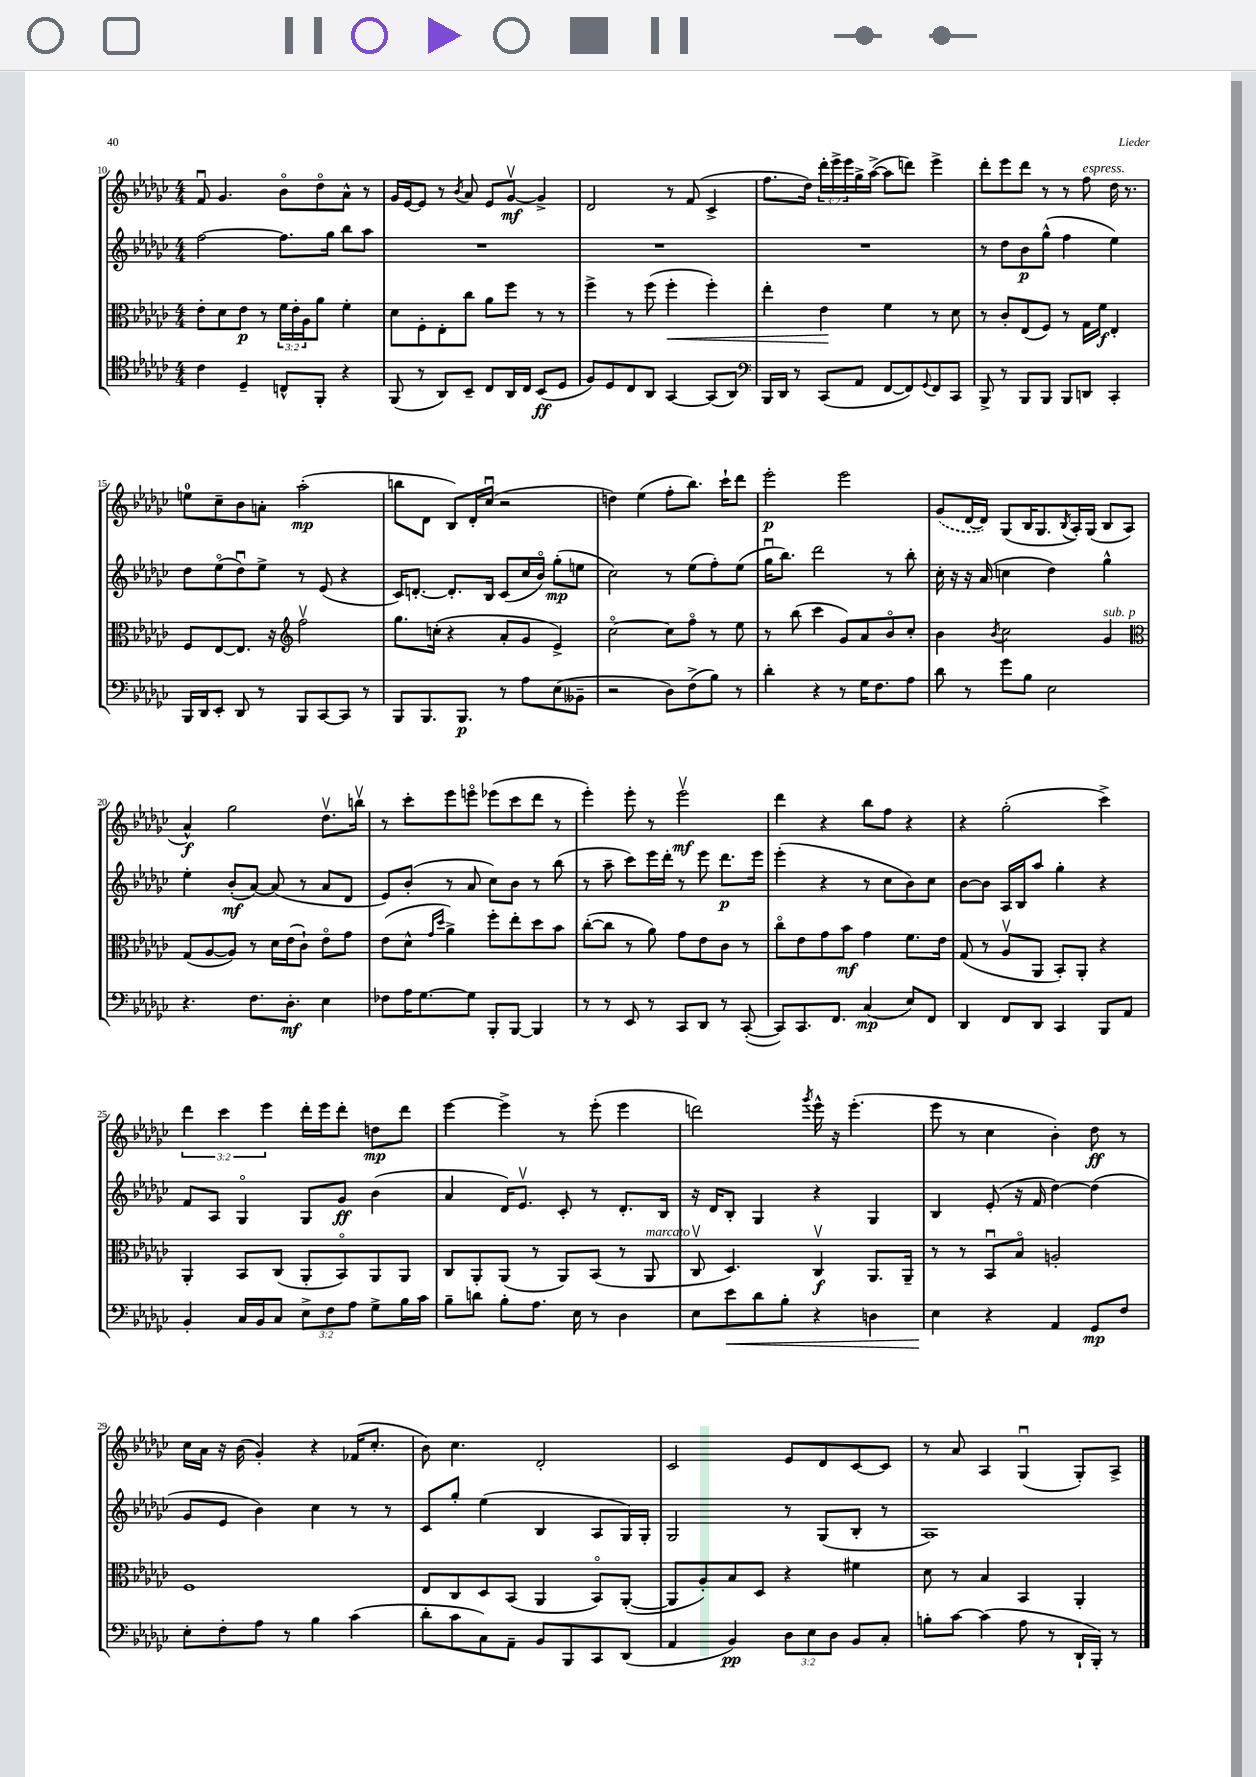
<<
\new StaffGroup <<
\new Staff = "s0" {
    \clef treble \key ges \major \numericTimeSignature \time 4/4 \override Staff.TupletNumber.text = #tuplet-number::calc-fraction-text
    f'8\downbow ges'4. bes'8\flageolet des''8\flageolet aes'8-^ r8 |
    ges'16 ees'16~ ees'8 r8 \acciaccatura { bes'8 } aes'8 ees'8 ges'8~\upbow\mf ges'4-> |
    des'2 r8 f'8( ces'4-> |
    f''8. des''16) \tuplet 3/2 { des'''16-. ees'''16-> ees'''16 } ges''16-> aes''16~->( aes''8 d'''8) ees'''4-> |
    des'''8-. ees'''8 des'''8 r8 r8 f''8^\markup { \italic "espress." } des''16 r8. |
    e''8-0 ces''8-- bes'8 a'8-. aes''2-.\mp( |
    b''8 des'8 bes8) des'16-. ces''16\downbow( r2 |
    d''4) ees''4( f''8-. bes''8.) ces'''16-! des'''8 |
    ees'''2-.\p ees'''2 |
    \once \slurDashed ges'8( des'16~ des'16) ges8( bes16 ges8. \acciaccatura { bes8 } aes16-.) ges16( bes8 aes8 |
    aes'4-^\f) ges''2 des''8.\upbow b''16\upbow |
    r8 ces'''8-. ees'''8 e'''8\flageolet ees'''8( ces'''8 des'''8 r8 |
    ees'''4-.) ees'''8-. r8 ees'''2\upbow\mf |
    des'''4 r4 bes''8 f''8 r4 |
    r4 ges''2-.( ces'''4->) |
    \tuplet 3/2 { des'''4 ces'''4 ees'''4 } des'''16-. ees'''16 des'''8-. d''8\mp des'''8 |
    ees'''4~ ees'''4-> r8 ees'''8-.( ees'''4 |
    d'''2) \acciaccatura { ges'''8 } ees'''16-^ r16 ees'''4.-.( |
    ees'''8 r8 ces''4 bes'4-.) des''8\ff r8 |
    ces''16 aes'16 r16 bes'16( ges'4-.) r4 fes'16( ces''8.-. |
    bes'8) ces''4. des'2-. |
    ces'2 ees'8 des'8 ces'8~ ces'8 |
    r8 aes'8 aes4 ges4\downbow( ges8-.) aes8-> \bar "|." |
}
\new Staff = "s1" {
    \clef treble \key ges \major \numericTimeSignature \time 4/4
    f''2~ f''8. ges''16 bes''8 aes''8 |
    R1 |
    R1 |
    R1 |
    r8 des''8 bes'8\p ges''8-^( f''4 ees''4) |
    des''8 ees''8\flageolet( des''8\downbow) ees''8-> r8 ees'8( r4 |
    ces'16) d'8.~-. d'8.-. bes16 ces'8( ces''16 bes'16\flageolet) ges''8-.\mp( e''8 |
    ces''2) r8 ees''8( f''8-.) ees''8( |
    ges''16\downbow bes''8.) des'''2 r8 bes''8-. |
    ces''16-. r16 r16 aes'16( c''4 des''4) ges''4-^ |
    ees''4-. bes'8-.\mf( aes'8~) aes'8( r8 aes'8 des'8 |
    ees'8) bes'8-.( r8 aes'8 ces''8) bes'8 r8 bes''8( |
    r8 aes''8-- ces'''8) ees'''16 des'''16-. r8 ees'''8 des'''8.\p ees'''16 |
    ees'''4-.( r4 r8 ces''8 bes'8) ces''8 |
    bes'8~ bes'8 aes16 bes16 aes''8 ges''4-. r4 |
    f'8 aes8 ges4\flageolet ges8 ges'8\ff bes'4( |
    aes'4 des'16) ees'8.\upbow ces'8-. r8 des'8.-. bes16 |
    r16 des'16 bes8-. ges4 r4 ges4 |
    bes4 ees'8-.( r16 f'16 des''4~) des''4( |
    ges'8 ees'8 bes'4) ces''4 r8 r8 |
    ces'8 ges''8-. ees''4( bes4 aes8 ges16) ges16-. |
    ges2 r8 ges8( bes8-. r8 |
    aes1) \bar "|." |
}
\new Staff = "s2" {
    \clef alto \key ges \major \numericTimeSignature \time 4/4 \override Staff.TupletNumber.text = #tuplet-number::calc-fraction-text
    ees'8-. des'8 ees'8\p r8 \tuplet 3/2 { f'16 ees'16-. aes16 } aes'8 f'4-. |
    des'8 f8-. ees8-. ces''8 aes'8 f''8 r8 r8 |
    f''4-> r8 f''8( f''4-.\< f''4-.) |
    ees''4-. ees'4\! f'4 r8 des'8 |
    r8 ces'8-. ees8( f8) r8 ges16 f'16\f ees4-. |
    f8 ees8~ ees8. r16 \clef treble f''2\upbow |
    ges''8. c''16-.( r4 aes'8-. ges'8 ees'4->) |
    ces''2~\flageolet ces''8 f''8\flageolet r8 ees''8 |
    r8 bes''8( ces'''4 ges'8) aes'8 bes'8\flageolet ces''8-. |
    bes'4 \acciaccatura { bes'8 } ces''2 ges'4^\markup { \italic "sub. p" } |
    \clef alto ges8( aes8~ aes8) r8 des'16 ees'16( ces'8-!) ees'8\flageolet ges'8 |
    ees'8( des'8-^ \grace { ges'16 des''16 } aes'4->) f''8-. ees''8-. des''8 bes'8 |
    ces''8~-.( ces''8 r8 aes'8) ges'8 ees'8 ces'8 r8 |
    ces''8\flageolet ees'8 ges'8 bes'8\mf ges'4 f'8. ees'16 |
    ges8( r8 aes8\upbow aes,8 bes,8-.) aes,8-. r4 |
    aes,4-. bes,8 ces8( aes,8-. bes,8\flageolet) aes,8 aes,8 |
    ces8 aes,8-. aes,8( r8 aes,8) bes,8( r8 aes,8^\markup { \italic "marcato" } |
    ces8\upbow des4.) ces4\upbow\f aes,8. aes,16-- |
    r8 r8 bes,8\downbow bes8\flageolet a2-. |
    f1 |
    ees8 ces8 des8 bes,8( aes,4 bes,8\flageolet) aes,8~-.( |
    aes,8 aes8-.) bes8 des8 r4 fis'4 |
    des'8 r8 bes4 bes,4 aes,4-. \bar "|." |
}
\new Staff = "s3" {
    \clef tenor \key ges \major \numericTimeSignature \time 4/4 \override Staff.TupletNumber.text = #tuplet-number::calc-fraction-text
    ces'4 des4-- c8-^ f,8-. r4 |
    f,8( r8 aes,8) bes,8-- ces8 aes,16 ces16 bes,8\ff( des8 |
    f8) des8 ces8 aes,8 ges,4~ ges,8( aes,8) |
    \clef bass bes,,16 des,16 r8 ces,8( aes,8 f,8~ f,8) \appoggiatura { ges,8 } f,8 ces,8 |
    bes,,8-> r8 bes,,8 bes,,8 bes,,8 d,8 ces,4-. |
    bes,,16 des,16 ees,8-. des,8 r8 bes,,8 ces,8~ ces,8 r8 |
    bes,,8 bes,,8. bes,,8.\p r8 aes8 ees8( beses,8-- |
    r2 des8) f8->( bes8) r8 |
    des'4-. r4 r8 ges16 f8. aes8 |
    des'8 r8 ges'8 bes8 ees2 |
    r4. f8. des8.-.\mf ees4 |
    fes8 aes16 ges8.~ ges8 bes,,8-. bes,,8~ bes,,4 |
    r8 r8 ees,8 r8 ces,8 des,8 r8 ces,8~-.( |
    ces,8) ces,8. f,8. ces4\mp( ees8) f,8 |
    des,4 f,8 des,8 ces,4 bes,,8 aes,8 |
    bes,4-. ces16 bes,16 ces8 \tuplet 3/2 { ees8-> f8 aes8 } ges8-> bes16 ces'16 |
    bes8-- d'8 bes8-. aes8. ees16 r8 des4 |
    ees8 ees'8\< des'8 bes8-. r4 d4 |
    ees4\! r4 aes,4 ges,8\mp f8 |
    ees8-. f8-. aes8 r8 bes4 ces'4( |
    des'8-. ces'8 ces8) aes,8-- bes,8 bes,,8 ces,8 des,8( |
    aes,4 bes,4\pp) \tuplet 3/2 { des8 ees8 des8 } bes,8 ces8-. |
    b8-. ces'8~ ces'4( aes8 r8 des,16-! bes,,16-.) r8 \bar "|." |
}
>>
>>
\layout { \context { \Score currentBarNumber = #10 } }
